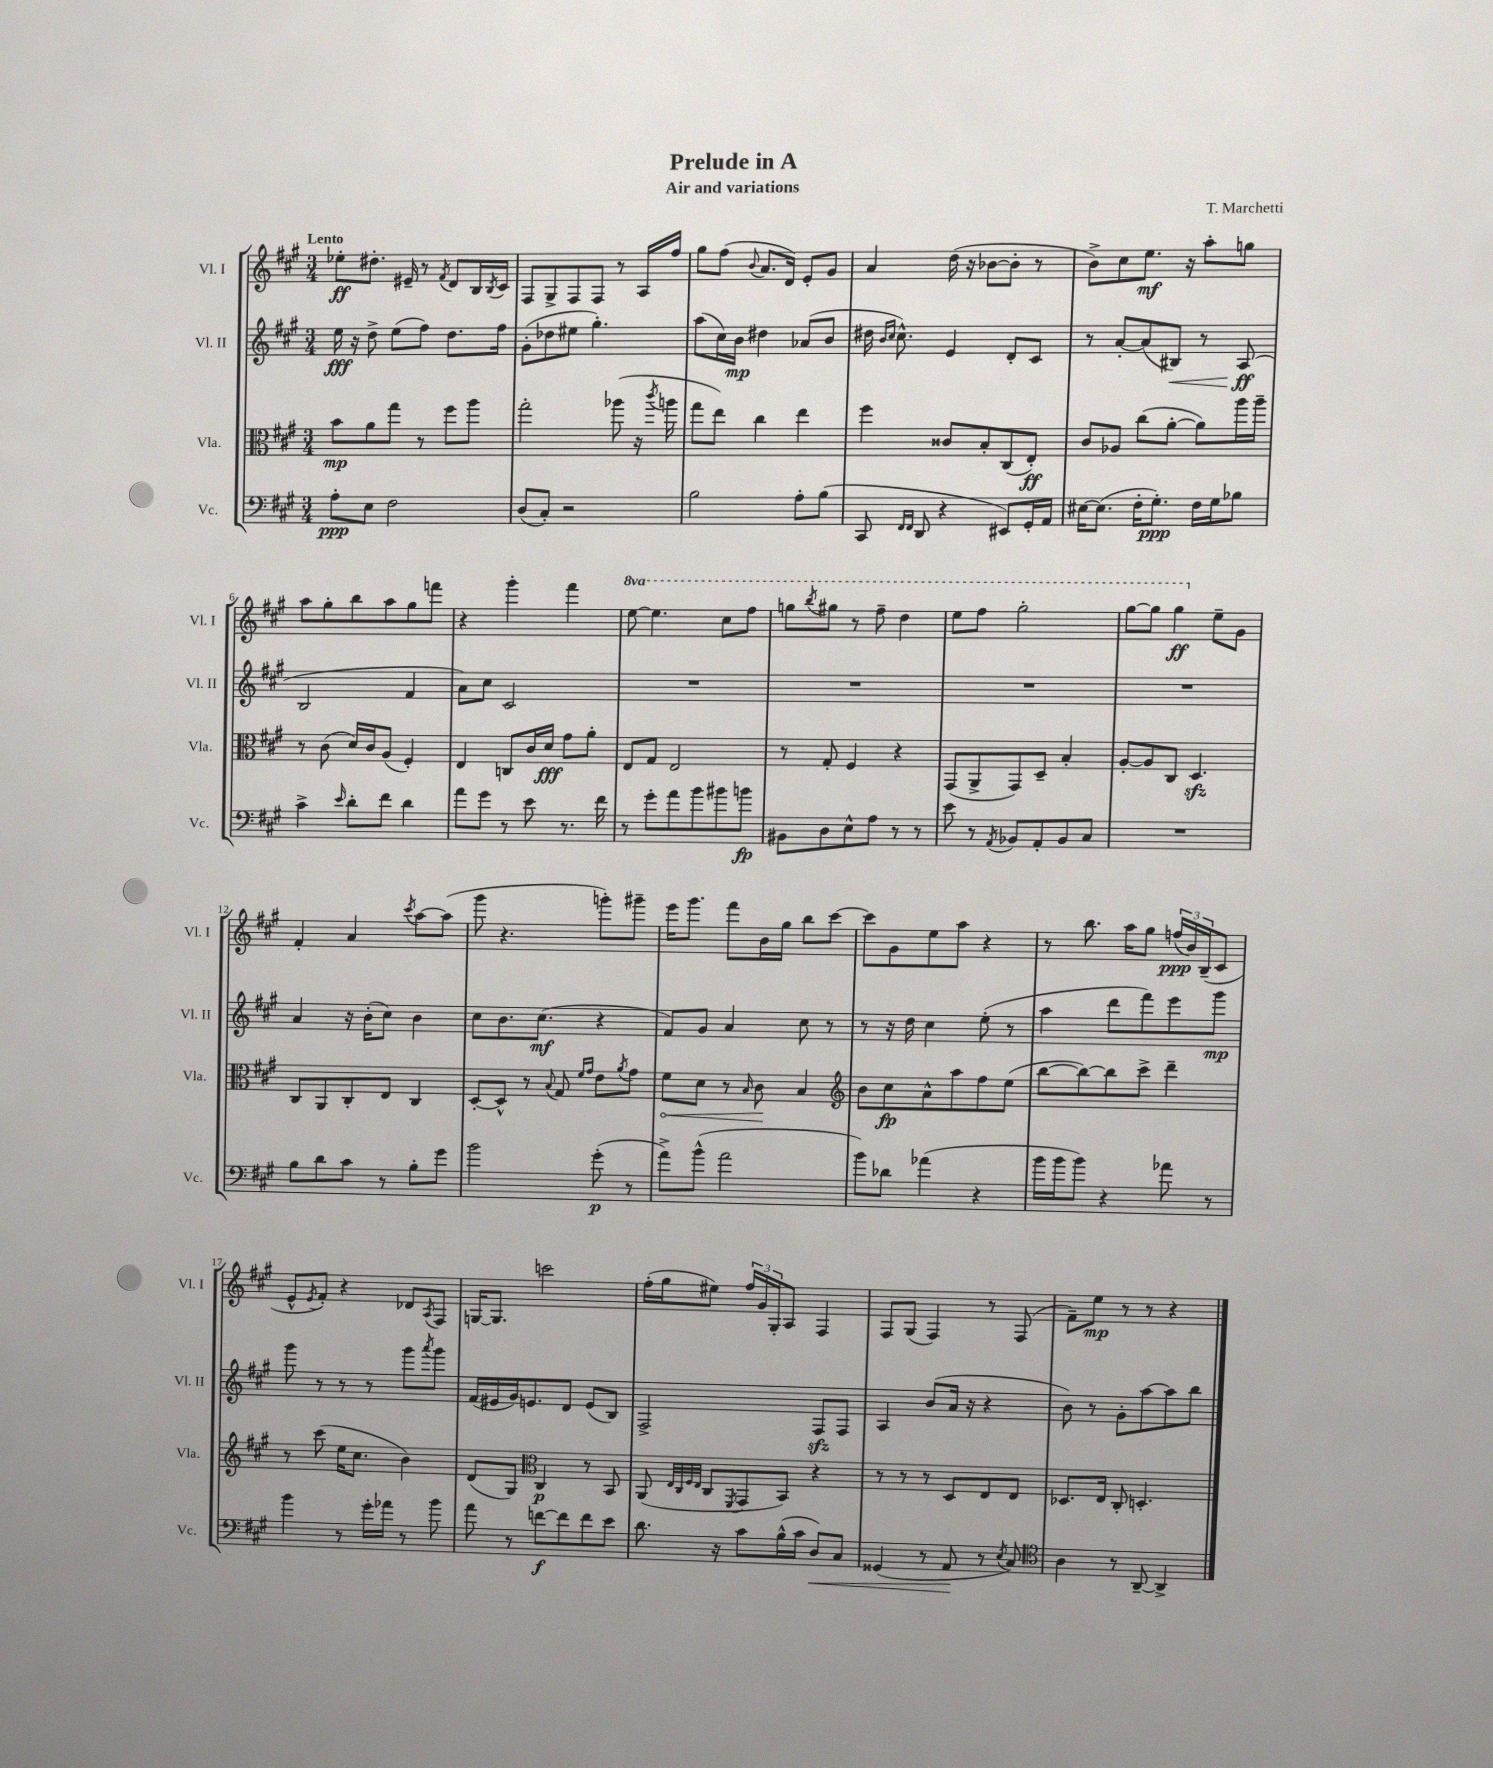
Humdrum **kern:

**kern	**kern	**kern	**kern
*staff4	*staff3	*staff2	*staff1
*clefF4	*clefC3	*clefG2	*clefG2
*k[f#c#g#]	*k[f#c#g#]	*k[f#c#g#]	*k[f#c#g#]
*M3/4	*M3/4	*M3/4	*M3/4
8A'\L	8b\L	16ee\	8ee-'\L
.	.	16r	.
8E\J	8a\	8dd^\	8.dd#'\J
2F#\	8gg#\J	(8ee\L	.
.	.	.	16e#~/
.	8r	8ff#\J)	8r
.	.	.	8qf#/
.	8ff#\L	8.dd\L	8d/L
.	8aa\J	.	16B/L
.	.	.	8qB/
.	.	16ff#\Jk	16c#/JJ
=	=	=	=
(8D/L	2gg#'\	(8g#'\L	8F#/L
8C#'/J)	.	8dd-\	8G#^/
2r	.	8ee#\J	8F#/
.	.	4.gg#'\)	8F#/J
.	(8aa-\	.	8r
.	16r	.	16A/LL
.	8qccc#/	.	.
.	16aa\	.	16ff#/JJ
=	=	=	=
2B\	8gg#\L	(8aa\L	8gg#\L
.	8ee\J)	16cc#\L)	(8ff#\J
.	.	16b\JJ	.
.	.	.	8qqb/
.	4cc#\	4dd#\	8.a/L
.	.	.	16d/Jk)
8A'\L	4ee\	(8a-/L	8e'/L
(8B\J	.	8b/J	8g#/J
=	=	=	=
8CC#/	4ff#\	16dd#\	4a/
.	.	16qqb/LL	.
.	.	16qqcc#/JJ	.
.	.	8.cc#^^\)	.
16qqFF#/LL	.	.	.
16qqFF#/JJ	.	.	.
8DD/	.	.	.
4r	8c##/L	4e/	(16dd\
.	.	.	16r
.	8B'/	.	[8b-\L
8EE#/L)	(8C#/	8d'/L	8b-'\]J
16GG#'/L	8E'/J)	8c#/J	8r
16AA/JJ	.	.	.
=	=	=	=
[16E#\LK	8c#/L	8r	8b^\L)
(8.E#\]J	.	.	.
.	8A-/J	[8a'/L	8cc#\
16F#'\LK	(8cc#\L	(8a/]	8.ee\J
8.G#'\J)	.	.	.
.	[8a'\J	8B#/J)	.
.	.	.	16r
16F#\LL	8a\]L)	8r	8aa'\L
16G#\J	.	.	.
8B-\J	16aa\L	(8A/	8gg\J
.	16aa~\JJ	.	.
=	=	=	=
4c#^\	8r	2B/	8aa\L
.	(8c#\	.	8gg#'\
16qqe/	.	.	.
8d'\L	16d/LL)	.	8bb\
.	16c#/J	.	.
8f#\J	(8A/J	.	8aa\
4d\	4F#'/)	4f#/	8gg#\
.	.	.	8fff\J
=	=	=	=
8a\L	4E/	8a\L)	4r
8g#\J	.	8cc#\J	.
8r	8C/L	2c#/	4ggg#'\
8e\	16c#/L	.	.
.	16d/JJ	.	.
8.r	8g#\L	.	4fff#\
.	8a'\J	.	.
16f#\	.	.	.
=	=	=	=
8r	8E/L	2.r	[8eee\
8g#'\L	8G#/J	.	4.eee\]
8a\	2E/	.	.
8b\	.	.	.
8b#\	.	.	8ccc#\L
8b\J	.	.	8fff#\J
=	=	=	=
8BB#\L	8r	2.r	8ggg\L
.	.	.	8qbbb/
8D\	8G#'/	.	8ggg#\J
8E^^\	4F#/	.	8r
8A\J	.	.	8fff#~\
8r	4r	.	4ddd\
8r	.	.	.
=	=	=	=
8e\	(8GG#/L	2.r	8eee\L
8r	8AA^/	.	8fff#\J
8qAA/	.	.	.
8BB-/L	8GG#/)	.	2ggg#'\
8AA'/	8D~/J	.	.
8BB-/	4B'/	.	.
8C#/J	.	.	.
=	=	=	=
2.r	[8A'/L	2.r	[8ggg#\L
.	8A/]	.	8ggg#\]J
.	8C#/J	.	4ggg#\
.	4.D/	.	.
.	.	.	8ee~\L
.	.	.	8g#\J
=	=	=	=
8B\L	8C#/L	4a/	4f#'/
8d\	8AA/	.	.
8c#\J	8C#'/	16r	4a/
.	.	(16b'\LK	.
8r	8E/J	8cc#\J)	.
.	.	.	8qccc#/
8B'\L	4C#/	4b\	[8aa\L
8g#\J	.	.	(8aa\]J
=	=	=	=
2b\	[8D'/L	8cc#\L	8ggg#\
.	8D^^/]J	8.b\	4.r
.	8r	.	.
.	.	(8.cc#\J	.
.	8qqB/	.	.
.	8G#/	.	.
.	16qqf#/LL	.	.
.	16qqg#/JJ	.	.
(8g#'\	8e\L	4r	8ggg'\L)
.	8qa/	.	.
8r	8g#\J	.	8ggg#~\J
=	=	=	=
8a^\L)	8f#\L	8f#/L)	16eee\LK
.	.	.	8.ggg#\J
(8b^^\J	8d\J	8g#/J	.
2a\	8r	4a/	8fff#\L
.	16qqB/	.	.
.	8c#\	.	16b\L
.	.	.	16gg#\JJ
.	4B/	8cc#\	8bb\L
.	.	8r	[8ccc#\J
=	=	=	=
*	*clefG2	*	*
8b\L)	8b\L	8r	8ccc#\]L
8d-\J	8cc#\	16r	8g#\
.	.	16dd\	.
(4a-\	8a^^\	4cc#\	8ee\
.	8aa\	.	8aa\J
4r	8ff#\	(8ee'\	4r
.	(8ee\J	8r	.
=	=	=	=
16b\LL	[8bb\L	4aa\	8r
16b\J	.	.	.
8b\J)	8bb\_)	.	8.bb\
4r	8bb\]	8ddd\L	.
.	.	.	16aa\LK
.	8ccc#^\J	8fff#\)	8gg#\J
8a-\	4ddd~\	8eee\	(24ff/LL
.	.	.	24b/)
.	.	.	(24B~/J
8r	.	8ggg#\J	8c#/J
=	=	=	=
4b\	8r	8ggg#\	8e^^/L
.	.	.	8qe/
.	(8ccc#\	8r	8f#'/J)
8r	16ee\LK	8r	4r
.	8.cc#\J	.	.
16g#'\LL	.	8r	.
16a-\JJ	.	.	.
8r	4b\)	8ggg#\L	8d-/L
.	.	8qaaa/	8qA/
8b\	.	8ggg#\J	8F#/J
=	=	=	=
8a\	(8d/L	(16f#/LL	[16G/LK
.	.	16e#/	8.G/]J
8r	8G#/J)	16g#/J)	.
.	.	8.e/	.
*	*clefC3	*	*
[8f\L	4C#/	.	2ccc\
8f\]	.	8d/J	.
8f\	8r	(8e/L	.
8e\J	8BB/	8B/J)	.
=	=	=	=
8.d\	(8AA/	2F#^/	(16ff#'\LL
.	.	.	16gg#\J
.	32qqE/LLL	.	.
.	32qqC#/	.	.
.	32qqF#/	.	.
.	32qqE/JJJ	.	.
.	8C#/L	.	8ee#\J)
16r	.	.	.
.	8qFF#/	.	.
8c#\L	8GG#/	.	24ff#/LL
.	.	.	24g#/
.	.	.	24G#'/J
(16B^^\L	8BB/J)	.	8A/J
16c#\JJ	.	.	.
8D/L)	4r	8F#/L	4F#/
8C#/J	.	8F#/J	.
=	=	=	=
(4GG##/	8r	4A/	8F#/L
.	8r	.	(8G#/J
8r	8r	(8b/L	4F#/)
8AA/	8D/L	16a/Jk	.
.	.	16r	.
8r	8E/	4r	8r
8qE/	.	.	.
8C#/)	8E/J	.	(8F#/
=	=	=	=
*clefC4	*	*	*
4A\	8.D-/L	8b\)	8f#~\L)
.	.	8r	8ee\J
.	16E/Jk	.	.
8r	8C#'/	8g#'\L	8r
[8AA~/	4.D'/	[8aa\	8r
4AA^/]	.	8aa\]	4r
.	.	8bb\J	.
==	==	==	==
*-	*-	*-	*-
